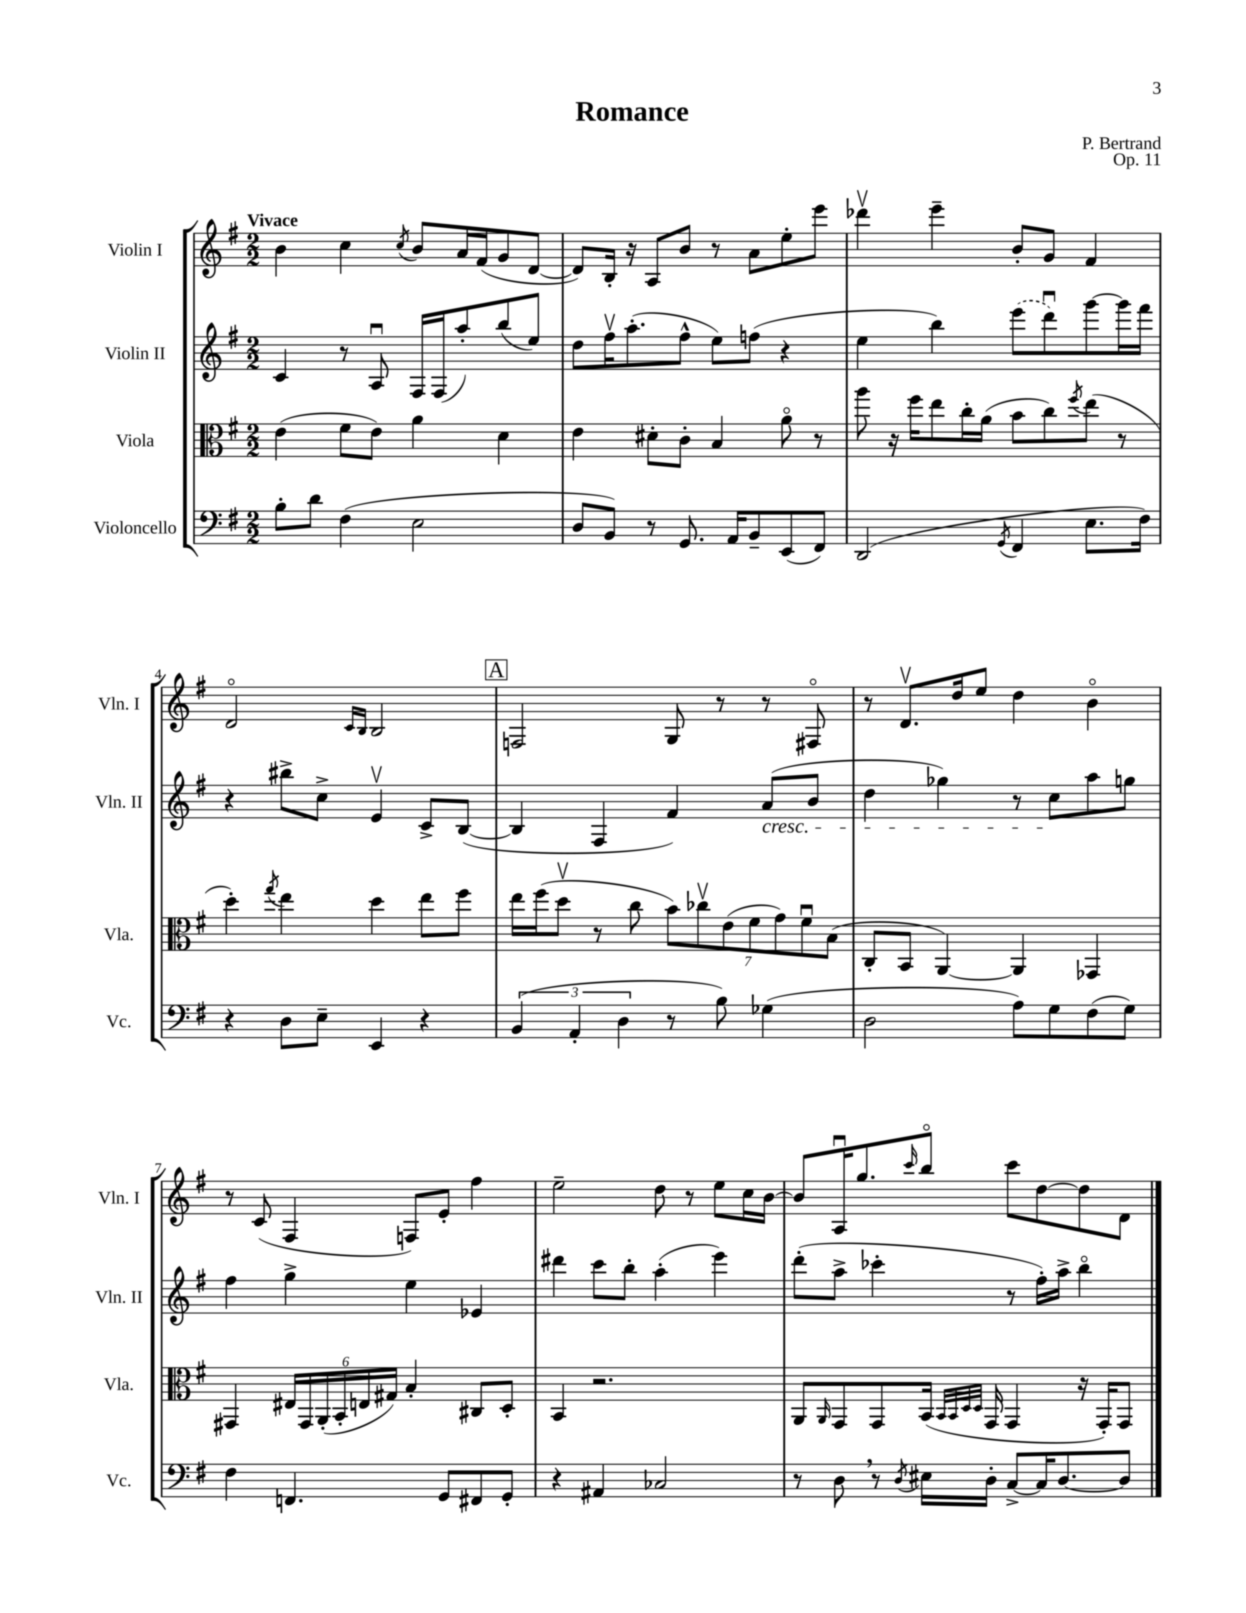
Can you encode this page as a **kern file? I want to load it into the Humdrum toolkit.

**kern	**kern	**kern	**kern
*part4	*part3	*part2	*part1
*staff4	*staff3	*staff2	*staff1
*I"Violoncello	*I"Viola	*I"Violin II	*I"Violin I
*I'Vc.	*I'Vla.	*I'Vln. II	*I'Vln. I
*clefF4	*clefC3	*clefG2	*clefG2
*k[f#]	*k[f#]	*k[f#]	*k[f#]
*M2/2	*M2/2	*M2/2	*M2/2
=1	=1	=1	=1
!	!	!	!LO:TX:a:B:t=Vivace
8B'\L	(4e\	4c/	4b\
8d\J	.	.	.
(4F#\	8f#\L	8r	4cc\
.	8e\J)	8Au/	.
.	.	.	8qcc/
2E\	4a\	16F#/LL	8b/L
.	.	(16F#/J	.
.	.	8aa'/)	16a/L
.	.	.	(16f#/J
.	4d\	(8bb/	8g/
.	.	8ee/J)	[8d/J
=2	=2	=2	=2
8D/L	4e\	8dd\L	8d/L])
8BB/J)	.	16ff#v\K	16B'/Jk
.	.	(8.aa'\	16r
8r	8d#X'\L	.	8A/L
8.GG/	8c'\J	8ff#^^\J	8b/J
.	4B/	8ee\L)	8r
16AA/KL	.	.	.
8BB~/	.	(8ffn\J	8a\L
(8EE/	8a\	4r	8ee'\
8FF#/J)	8r	.	8eee\J
=3	=3	=3	=3
(2DD/	8aa\	4ee\	4ddd-Xv\
.	16r	.	.
.	16ff#\KL	.	.
.	8ee\	4bb\)	4eee~\
.	16cc'\L	.	.
.	(16a\JJ	.	.
8qGG/	.	.	.
4FF#/	8b\L	(8eee\L	8b'/L
.	8cc\)	8dddu\)	8g/J
.	8qff#/	.	.
8.E\L	(8ee\J	[8ggg\	4f#/
.	8r	16ggg\L]	.
16F#\Jk)	.	16fff#\JJ	.
!!LO:LB:g=z
=4	=4	=4	=4
4r	4dd'\)	4r	2d/
.	8qgg/	.	.
8D\L	4ee\	8bb#X^\L	.
8E~\J	.	8cc^\J	.
.	.	.	16qqc/LL
.	.	.	16qqB/JJ
4EE/	4dd\	4ev/	2B/
4r	8ee\L	8c^/L	.
.	8ff#\J	([8B/J	.
!!LO:REH:place=s1:t=A
=5	=5	=5	=5
(6BB/	16ee\LL	4B/]	2Fn/
.	(16ff#\J	.	.
.	8ddv\J	.	.
6AA'/	.	.	.
.	8r	4F#/	.
6D\	.	.	.
.	8cc\	.	.
8r	14b\L)	4f#/)	8G/
.	14cc-Xv\	.	.
8B\)	.	.	8r
.	(14e\	.	.
.	14f#\	.	.
!	!	!LO:TX:b:i:t=cresc.	!
(4G-X\	.	(8a/L	8r
.	14g\)	.	.
.	14f#u\	.	.
.	.	8b/J	8F#X/
.	(14B\J	.	.
=6	=6	=6	=6
2D\	8C'/L	4dd\	8r
.	8BB/J	.	8.dv/L
.	[4AA/)	4gg-X\)	.
.	.	.	16dd/k
.	.	.	8ee/J
8A\L)	4AA/]	8r	4dd\
8G\	.	8cc\L	.
(8F#\	4GG-X/	8aa\	4b\
8G\J)	.	8ggn\J	.
!!LO:LB:g=z
=7	=7	=7	=7
4F#\	4GG#X/	4ff#\	8r
.	.	.	(8c/
4.FFn/	24E#X/LL	4gg^\	4F#/
.	24GG#/	.	.
.	(24AA'/	.	.
.	24BB'/	.	.
.	24En/	.	.
.	24G#X/JJ)	.	.
.	4B'/	4ee\	8Fn/L)
8GG/L	.	.	8e'/J
8FF#X/	8C#X/L	4e-X/	4ff#\
8GG'/J	8D'/J	.	.
=8	=8	=8	=8
4r	4BB/	4ddd#X\	2ee~\
4AA#X/	2.r	8ccc\L	.
.	.	8bb'\J	.
2C-X/	.	(4aa'\	8dd\
.	.	.	8r
.	.	4eee\)	8ee\L
.	.	.	16cc\L
.	.	.	[16b\JJ
=9	=9	=9	=9
8r	8AA/L	(8ddd'\L	8b/L]
.	16qqAA/	.	.
8D,\	8GG/	8aa^\J	16Au/K
.	.	.	8.gg/
8r	8GG/	4ccc-X'\	.
8qD/	.	.	16qqccc/
16E#X\LL	(16BB/Jk	.	8bb/J
.	32qqBB/LLL	.	.
.	32qqBB/	.	.
.	32qqD/	.	.
.	32qqD/JJJ	.	.
16D'\JJ	16GG/	.	.
[8C^/L	4GG/	8r	8ccc\L
16C/K]	.	16ff#'\LL)	[8dd\
[8.D/	.	16aa^\JJ	.
.	16r	4bb\	8dd\]
.	16GG'/KL)	.	.
8D/J]	8GG/J	.	8d\J
==	==	==	==
*-	*-	*-	*-
